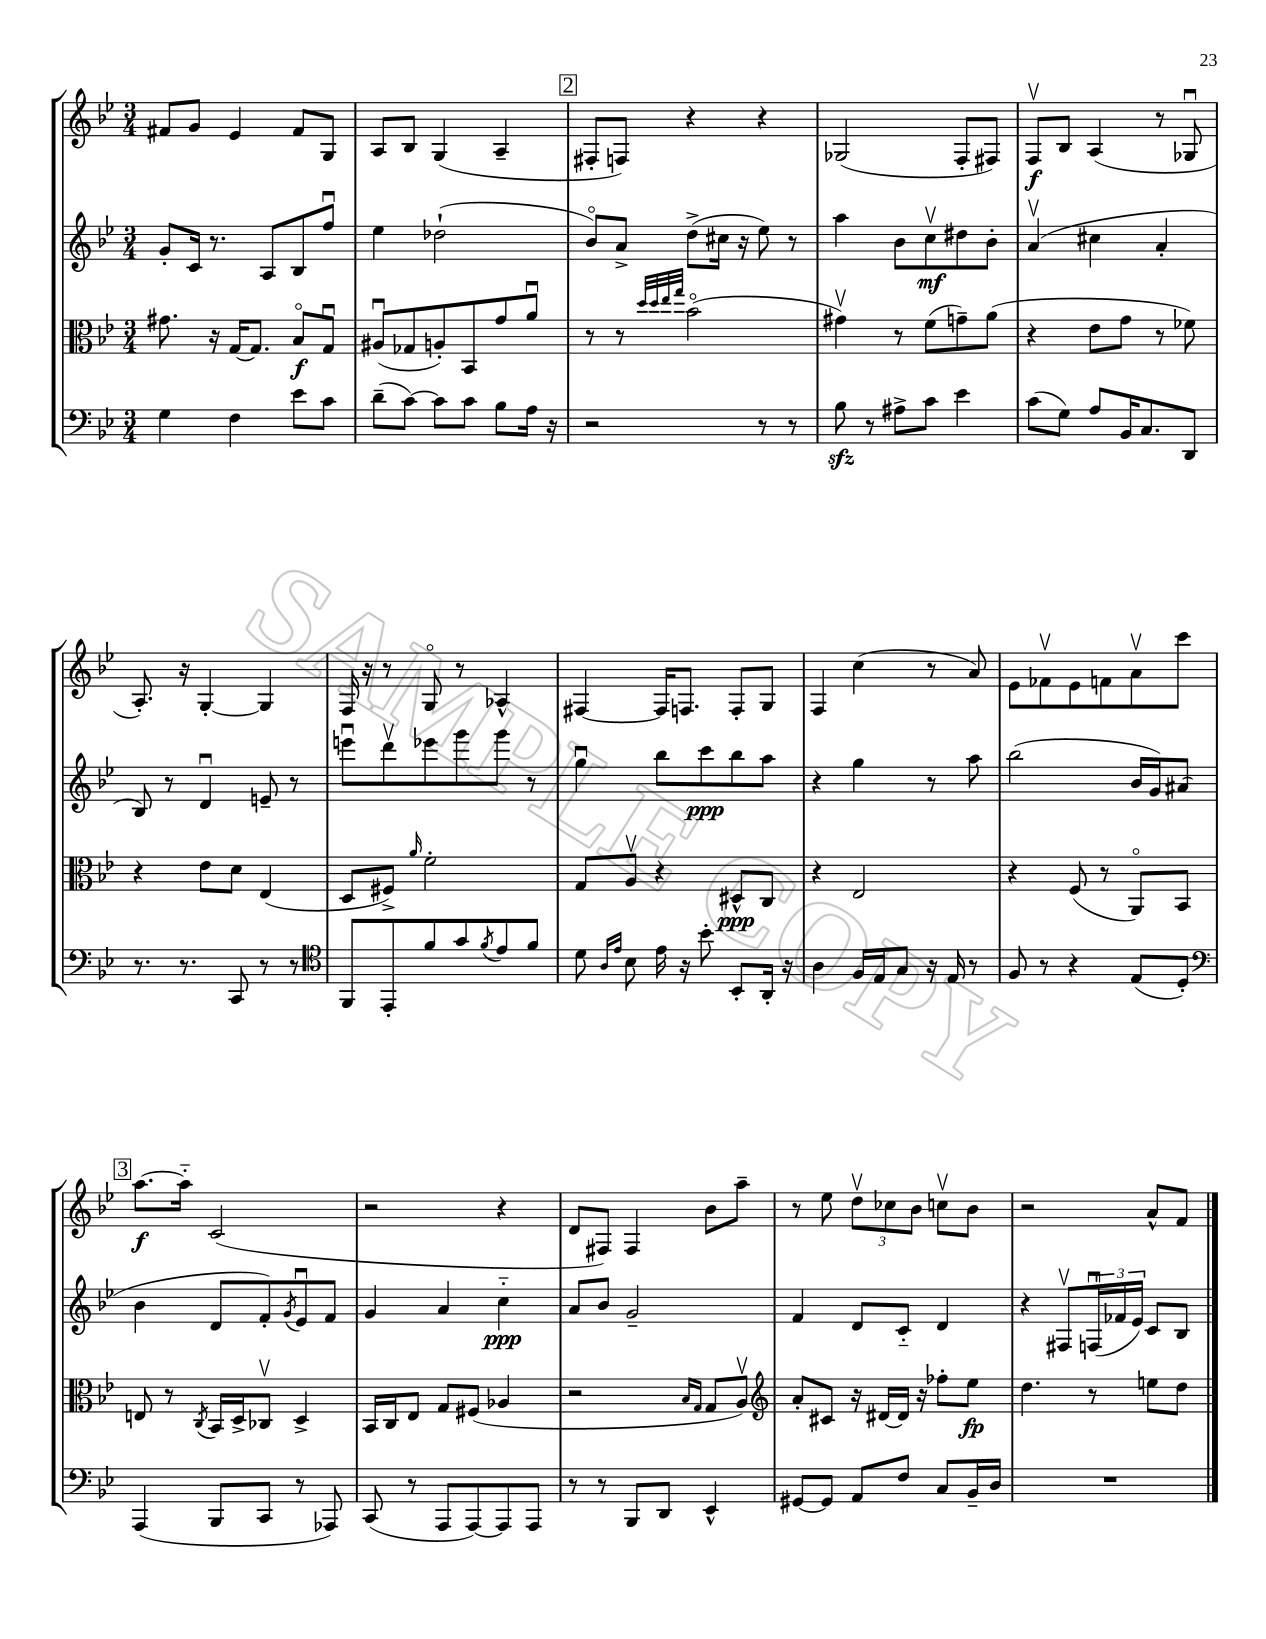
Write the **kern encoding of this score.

**kern	**kern	**dynam	**kern	**dynam	**kern	**dynam
*part4	*part3	*part3	*part2	*part2	*part1	*part1
*staff4	*staff3	*staff3	*staff2	*staff2	*staff1	*staff1
*clefF4	*clefC3	*	*clefG2	*	*clefG2	*
*k[b-e-]	*k[b-e-]	*	*k[b-e-]	*	*k[b-e-]	*
*M3/4	*M3/4	*	*M3/4	*	*M3/4	*
=142	=142	=142	=142	=142	=142	=142
4G\	8.g#X\	.	8g'/L	.	8f#X/L	.
.	.	.	16c/Jk	.	8g/J	.
.	16r	.	8.r	.	.	.
4F\	[16G/KL	.	.	.	4e-/	.
.	8.G/J]	.	.	.	.	.
.	.	.	8A/L	.	.	.
8e-\L	8B-/L	f	8B-/	.	8f#/L	.
8c\J	8Gu/J	.	8ffu/J	.	8G/J	.
=143	=143	=143	=143	=143	=143	=143
(8d~\L	(8A#Xu/L	.	4ee-\	.	8A/L	.
[8c\J)	8G-X/	.	.	.	8B-/J	.
8c\L]	8An'/)	.	(2dd-X`\	.	(4G/	.
8c\J	8BB-/	.	.	.	.	.
8B-\L	8g/	.	.	.	4A~/	.
16A\Jk	8au/J	.	.	.	.	.
16r	.	.	.	.	.	.
!!LO:REH:place=s1:t=2
=144	=144	=144	=144	=144	=144	=144
2r	8r	.	8b-/L)	.	8F#X'/L	.
.	8r	.	8a^/J	.	8Fn/J)	.
.	32qqdd/LLL	.	.	.	.	.
.	32qqdd/	.	.	.	.	.
.	32qqee-/	.	.	.	.	.
.	32qqgg/JJJ	.	.	.	.	.
.	(2b-\	.	(8dd^\L	.	4r	.
.	.	.	16cc#X\Jk	.	.	.
.	.	.	16r	.	.	.
8r	.	.	8ee-\)	.	4r	.
8r	.	.	8r	.	.	.
=145	=145	=145	=145	=145	=145	=145
8B-zz\	4g#Xv\)	.	4aa\	.	(2G-X/	.
8r	.	.	.	.	.	.
8A#X^\L	8r	.	8b-\L	.	.	.
8c\J	(8f\L	.	8ccv\	mf	.	.
4e-\	8gn~\)	.	8dd#X\	.	8F'/L	.
.	(8a\J	.	8b-'\J	.	8F#X/J)	.
=146	=146	=146	=146	=146	=146	=146
(8c\L	4r	.	(4av/	.	8Fv/L	f
8G\J)	.	.	.	.	8B-/J	.
8A/L	8e-\L	.	4cc#X\	.	(4A/	.
16BB-/K	8g\J	.	.	.	.	.
8.C/	.	.	.	.	.	.
.	8r	.	4a'/	.	8r	.
8DD/J	8f-X\)	.	.	.	8G-Xu/	.
!!LO:LB:g=z
=147	=147	=147	=147	=147	=147	=147
8.r	4r	.	8B-/)	.	8.A'/)	.
.	.	.	8r	.	.	.
8.r	.	.	.	.	16r	.
.	8e-\L	.	4du/	.	[4G'/	.
8CC/	8d\J	.	.	.	.	.
8r	(4E-/	.	8en~/	.	4G/]	.
8r	.	.	8r	.	.	.
=148	=148	=148	=148	=148	=148	=148
*clefC4	*	*	*	*	*	*
8FF/L	8D/L	.	8eeenu\L	.	16F/	.
.	.	.	.	.	16r	.
8EE-'/	8F#X^/J)	.	8dddv\	.	8r	.
.	16qqa/	.	.	.	.	.
8f/	2f'\	.	8eee-X\	.	8G/	.
8g/	.	.	8ggg\	.	8r	.
8qf/	.	.	.	.	.	.
8e-/	.	.	8ggg\J	.	4A-X^^/	.
8f/J	.	.	8r	.	.	.
=149	=149	=149	=149	=149	=149	=149
8d\	8G/L	.	4ggu\	.	[4F#X/	.
16qqA/LL	.	.	.	.	.	.
16qqe-/JJ	.	.	.	.	.	.
8B-\	8Av/J	.	.	.	.	.
16e-\	4r	.	8bb-\L	.	16F#/KL]	.
16r	.	.	.	.	8.Fn/J	.
8b-'\	.	.	8ccc\	ppp	.	.
8BB-'/L	8D#X^^/L	ppp	8bb-\	.	8F'/L	.
16AA'/Jk	8C/J	.	8aa\J	.	8G/J	.
16r	.	.	.	.	.	.
=150	=150	=150	=150	=150	=150	=150
4A\	4r	.	4r	.	4F/	.
16F/LL	2E-/	.	4gg\	.	(4cc\	.
16E-/J	.	.	.	.	.	.
8G/J	.	.	.	.	.	.
16r	.	.	8r	.	8r	.
16E-/	.	.	.	.	.	.
8r	.	.	8aa\	.	8a/)	.
=151	=151	=151	=151	=151	=151	=151
8F/	4r	.	(2bb-\	.	8e-\L	.
8r	.	.	.	.	8f-Xv\	.
4r	(8F/	.	.	.	8e-\	.
.	8r	.	.	.	8fn\	.
(8E-/L	8AA/L)	.	16b-/LL	.	8av\	.
.	.	.	16g/J)	.	.	.
8D'/J)	8BB-/J	.	(8a#X/J	.	8ccc\J	.
!!LO:LB:g=z
!!LO:REH:place=s1:t=3
=152	=152	=152	=152	=152	=152	=152
*clefF4	*	*	*	*	*	*
(4AAA/	8En/	.	4b-\	.	[8.aa\L	f
.	8r	.	.	.	.	.
.	.	.	.	.	16aa\Jk]	.
.	8qC/	.	.	.	.	.
8BBB-/L	16BB-/LL	.	8d/L	.	(2c/	.
.	16D^/J	.	.	.	.	.
8CC/J	8C-Xv/J	.	8f'/)	.	.	.
.	.	.	8qg/	.	.	.
8r	4D^/	.	8e-u/	.	.	.
8AAA-X/)	.	.	8f/J	.	.	.
=153	=153	=153	=153	=153	=153	=153
(8CC/	16BB-/LL	.	4g/	.	2r	.
.	16C/J	.	.	.	.	.
8r	8E-/J	.	.	.	.	.
8AAA/L	8G/L	.	4a/	.	.	.
[8AAA/)	(8F#X/J	.	.	.	.	.
8AAA/]	4A-X/	.	4cc\	ppp	4r	.
8AAA/J	.	.	.	.	.	.
=154	=154	=154	=154	=154	=154	=154
8r	2r	.	8a/L	.	8d/L	.
8r	.	.	8b-/J	.	8F#X/J)	.
8BBB-/L	.	.	2g~/	.	4F#/	.
8DD/J	.	.	.	.	.	.
.	16qqB-/LL	.	.	.	.	.
.	16qqG/JJ	.	.	.	.	.
4EE-^^/	8G/L	.	.	.	8b-\L	.
.	8Av/J)	.	.	.	8aa~\J	.
=155	=155	=155	=155	=155	=155	=155
*	*clefG2	*	*	*	*	*
[8GG#X/L	8a'/L	.	4f/	.	8r	.
8GG#/J]	8c#X/J	.	.	.	8ee-\	.
8AA/L	16r	.	8d/L	.	12ddv\L	.
.	[16d#X/LL	.	.	.	.	.
.	.	.	.	.	12cc-X\	.
8F/J	16d#/JJ]	.	8c/J	.	.	.
.	.	.	.	.	12b-\J	.
.	16r	.	.	.	.	.
8C/L	8ff-X'\L	.	4d/	.	8ccnv\L	.
16BB-~/L	8ee-\J	fp	.	.	8b-\J	.
16D/JJ	.	.	.	.	.	.
=156	=156	=156	=156	=156	=156	=156
2.r	4.dd\	.	4r	.	2r	.
.	.	.	8F#Xv/L	.	.	.
.	8r	.	(24Fnu/L	.	.	.
.	.	.	24f-X/	.	.	.
.	.	.	24e-/JJ)	.	.	.
.	8een\L	.	8c/L	.	8a^^/L	.
.	8dd\J	.	8B-/J	.	8f/J	.
==	==	==	==	==	==	==
*-	*-	*-	*-	*-	*-	*-
